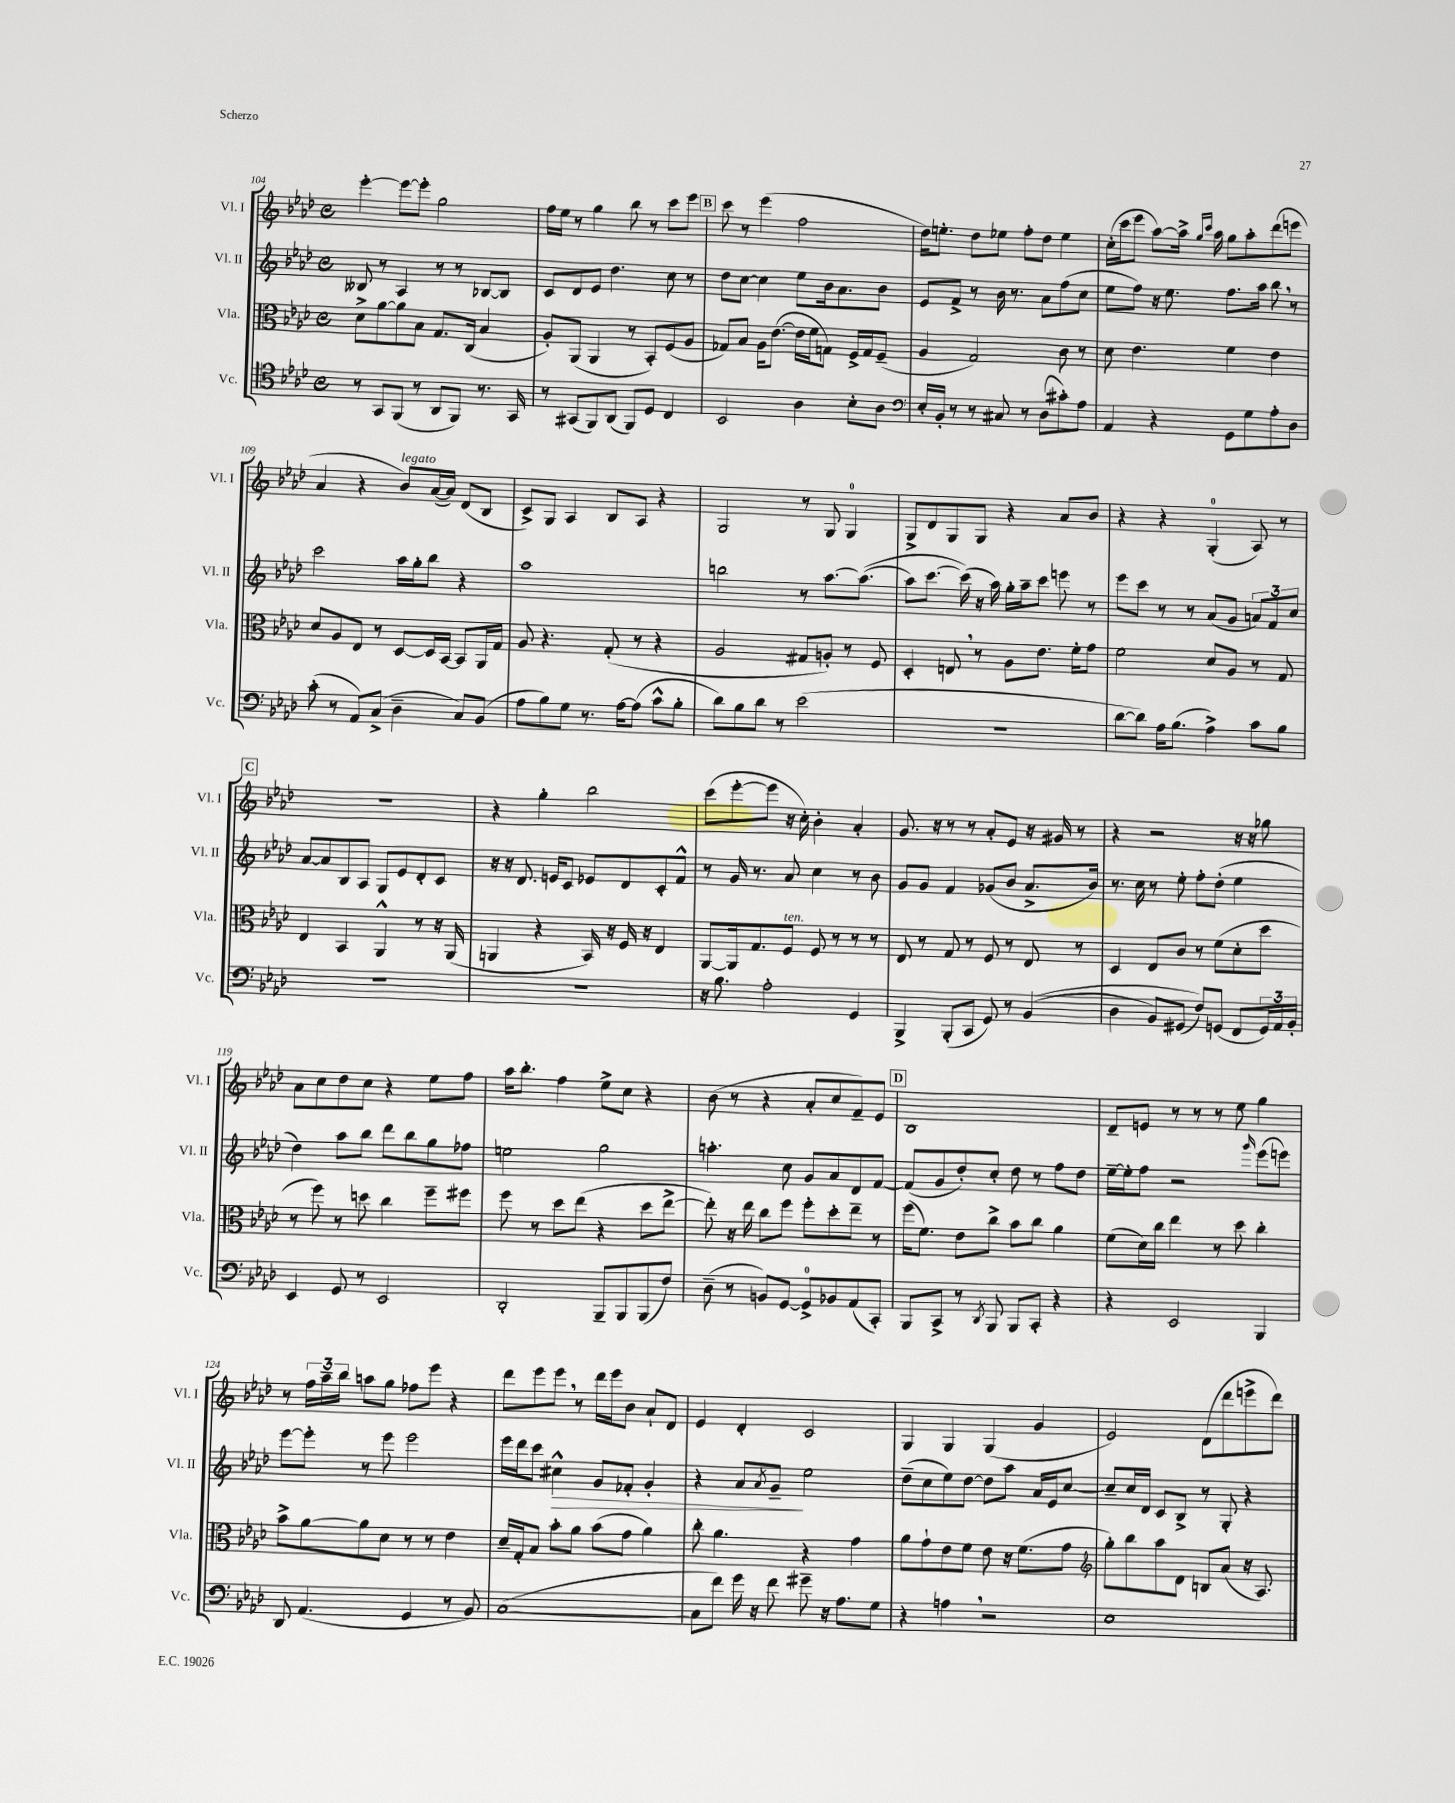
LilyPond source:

<<
\new StaffGroup <<
\new Staff = "s0" \with { instrumentName = "Vl. I" shortInstrumentName = "Vl. I" } {
    \clef treble \key aes \major \defaultTimeSignature \time 4/4
    ees'''4~-. ees'''8~ ees'''8-. g''2 |
    f''16 ees''16 r8 g''4 bes''8 r8 c'''8 ees'''8 |
    \mark \markup { \box "B" } c'''8 r8 ees'''4( f''2 |
    des''16) e''8.-. des''8 ees''8 f''8-. des''8 ees''4 |
    c''16-.( c'''16 ees'''8 aes''8~) aes''16-> \grace { g''16 c'''16 } aes''16 g''8 aes''8-. des'''8( e'''8 |
    aes'4 r4 bes'8^\markup { \italic "legato" }) aes'16~( aes'16) des'8( bes8 |
    c'8->) g8 aes4 bes8 aes8 r4 |
    g2 r8 g8 g4-0 |
    g8-> des'8 g8 g8 r4 aes'8 bes'8 |
    r4 r4 g4-0-.( aes8) r8 |
    \mark \markup { \box "C" } r1 |
    r4 g''4-. bes''2 |
    c'''8( ees'''8~-. ees'''8 r16 c''16-.) bes'4-. aes'4-. |
    g'8. r16 r8 r8 aes'8-. ees'8 r16 gis'16 r8 |
    r4 r2 r16 r16 ges''8 |
    aes'8 c''8 des''8 c''8 r4 ees''8 f''8 |
    aes''16 bes''8.-. f''4 ees''8-> c''8 r4 |
    bes'8( r8 r4 aes'8-. c''8 f'8--) ees'8 |
    \mark \markup { \box "D" } bes1 |
    des'8-- e'8 r8 r8 r8 ees''8 g''4 |
    r8 \tuplet 3/2 { f''16 aes''16-- bes''16 } a''8 g''8 fes''8 ees'''8 r4 |
    des'''8 ees'''8 ees'''8 \breathe r8 des'''16 ees'''16 bes'8 aes'8-! des'8 |
    ees'4 des'4-. c'2 |
    g4 g4 g4( g'4 |
    ees'2) des'8( des'''8 e'''8-> des'''8) \bar "|." |
}
\new Staff = "s1" \with { instrumentName = "Vl. II" shortInstrumentName = "Vl. II" } {
    \clef treble \key aes \major \defaultTimeSignature \time 4/4
    beses8 r8 aes4 r8 r8 bes8~ bes8 |
    c'8 des'8 ees'8 des''4. c''8 r8 |
    \mark \markup { \box "B" } des''8 c''8~ c''4 ees''8 bes'16 aes'8. bes'8 |
    ees'8 f'8-> r8 bes'16 r8. aes'8 f''8( c''8 |
    ees''8 f''8) r16 ees''8. f''8. aes''16 bes''8 \breathe r8 |
    c'''2 aes''16 g''16-. bes''8 r4 |
    aes''1 |
    b''2 r8 aes''8.~ aes''8.(\( |
    aes''8) c'''8.~ c'''16(\) r16 aes''16) g''16-. aes''16-- c'''8 e'''8 r8 |
    ees'''8 c'''8 r8 r8 aes'8( g'8 \tuplet 3/2 { a'8) f'8 c''8 } |
    \mark \markup { \box "C" } aes'8~ aes'8 bes8 aes8 g8 ees'8 des'8-. c'8 |
    r16 r16 des'8. e'16 c'8 ees'8 des'8 c'8-. f'8-^ |
    r8 g'16 r8. aes'8 c''4 r8 bes'8 |
    g'8 g'8 f'4 ges'8( bes'8 aes'8.-> bes'16) |
    r8. c''16 r8 ees''8-. f''8-. des''8-.( ees''4 |
    des''4) aes''8 bes''8 des'''8 bes''8 g''8 fes''8 |
    e''2 g''2 |
    a''4.-. c''8 g'8 aes'8 des'8 f'8~ |
    \mark \markup { \box "D" } f'8( g'8 des''8-.) c''8-. des''8 r8 f''8 des''8 |
    ees''16~-- ees''16-. f''8 r2 \grace { g'''16 } ees'''8( e'''8) |
    ees'''8~ ees'''8-. r8 ees'''8 ees'''2 |
    ees'''16 des'''16 c'''8 cis''4-^\> g'8 fes'8-. g'4-. |
    r4 aes'8 \acciaccatura { aes'8 } g'8--\! ees''2 |
    des''8--( c''8 ees''8) des''8~ des''8 aes''8 aes'16 ees'16 c''8~ |
    c''8-- c''16 des'16 c'8 bes8-> r8 g8-. r4 \bar "|." |
}
\new Staff = "s2" \with { instrumentName = "Vla." shortInstrumentName = "Vla." } {
    \clef alto \key aes \major \defaultTimeSignature \time 4/4
    des'8-> aes'8~ aes'8 bes8 g8. c16( bes4 |
    aes8-.) aes,8( aes,4 r8 bes,8-.) f8( aes8 |
    \mark \markup { \box "B" } ges8) bes8 aes16 ees'8.~( ees'16 f'16 g8) f16-> g16 f8--( |
    aes4 g2) c'8 r8 |
    des'8 ees'4. f'4 ees'4 |
    des'8 aes8 ees8 r8 des8~ des16 bes,16~ bes,8 aes,16 g16 |
    aes8 r4. g8-.( r8 r4 |
    aes2 gis8 a8-.) r8 f8 |
    des4-. e8 \breathe r8 aes8 ees'8. f'16-. g'8 |
    f'2 des'8 aes8 r8 g8 |
    \mark \markup { \box "C" } ees4 bes,4 aes,4-^ r8 r16 aes,16( |
    a,4 r4 bes,16) r16 f16 r16 ees4 |
    aes,8~ aes,16 g8. f8^\markup { \italic "ten." } f8 r8 r8 r8 |
    ees8 r8 g8 r8 f8 r8 ees8 r8 |
    des4 ees8 c'8 r8 f'8( des'8-. des''8 |
    r8 f''8) r8 d''8 c''4 f''8-- fis''8 |
    f''8 r8 des''8 ees''8( r4 des''8 ees''8~-> |
    ees''8-.) r16 ees''16 c''8 f''8 f''8-. des''8-. ees''8-- r8 |
    \mark \markup { \box "D" } f''16( f'8.) ees'8 c''8-> bes'8 c''8 aes'4 |
    f'8( des'16) c''16 ees''4 r8 des''8 c''4-. |
    bes'8-> aes'8~ aes'8 des'8 r8 r8 ees'4 |
    des'16-- g16-. bes8 bes'8-. aes'8 bes'8( g'8 aes'4) |
    c''8-. aes'4. r4 g'4 |
    aes'8 g'8-! ees'8 f'8 ees'8 r16 f'8.( g'8 |
    \clef treble g''8-.) bes''8 aes''8 des'8 b8 aes'8( r16 aes8.) \bar "|." |
}
\new Staff = "s3" \with { instrumentName = "Vc." shortInstrumentName = "Vc." } {
    \clef tenor \key aes \major \defaultTimeSignature \time 4/4
    r8 g,8 f,8( r8 aes,8 f,8) r8. g,16 |
    r8 gis,8( f,8) aes,8( f,8) des8 c4 |
    \mark \markup { \box "B" } bes,2 aes4 bes8-. aes8 |
    \clef bass ees16-. bes,16-. r8 r8 cis8 r8 des8( cis'8-.) aes8 |
    aes,4 r4 g,8 g8 aes8-. des8 |
    c'8-.( r8 aes,8) c8->( des4-- c8) bes,8( |
    aes8 bes8) g8 r8. aes16~ aes8( c'8-^ bes8-. |
    des'8) bes8 des'8 r8 ees'2( |
    R1 |
    des'8~ des'8) aes16 bes8.( aes4->) c'8 bes8 |
    \mark \markup { \box "C" } R1 |
    R1 |
    r16 bes8. aes2-. g,4 |
    bes,,4-> bes,,8-.( c,8 g,8) r8 bes,4(\( |
    des4 bes,8) gis,8( f8)\) g,8( f,8 \tuplet 3/2 { g,16) aes,16 bes,16-. } |
    ees,4 g,8 r8 ees,2 |
    des,2-. bes,,8-- bes,,8 bes,,8( f8) |
    des8--( r8 b,8) g,8~ g,8-0-> bes,8 aes,8( c,8-.) |
    \mark \markup { \box "D" } bes,,8 c,8-> r8 \acciaccatura { des,8 } bes,,8 bes,,8 c,8-. r4 |
    r4 ees,2 bes,,4 |
    des,8 aes,4.( g,4 r8 bes,8) |
    c1~( |
    c8 f'8) g'16 r16 f'8 gis'8-- r16 aes8. g8 |
    r4 a4 \breathe r2 |
    ees1 \bar "|." |
}
>>
>>
\layout { \context { \Score currentBarNumber = #104 } }
